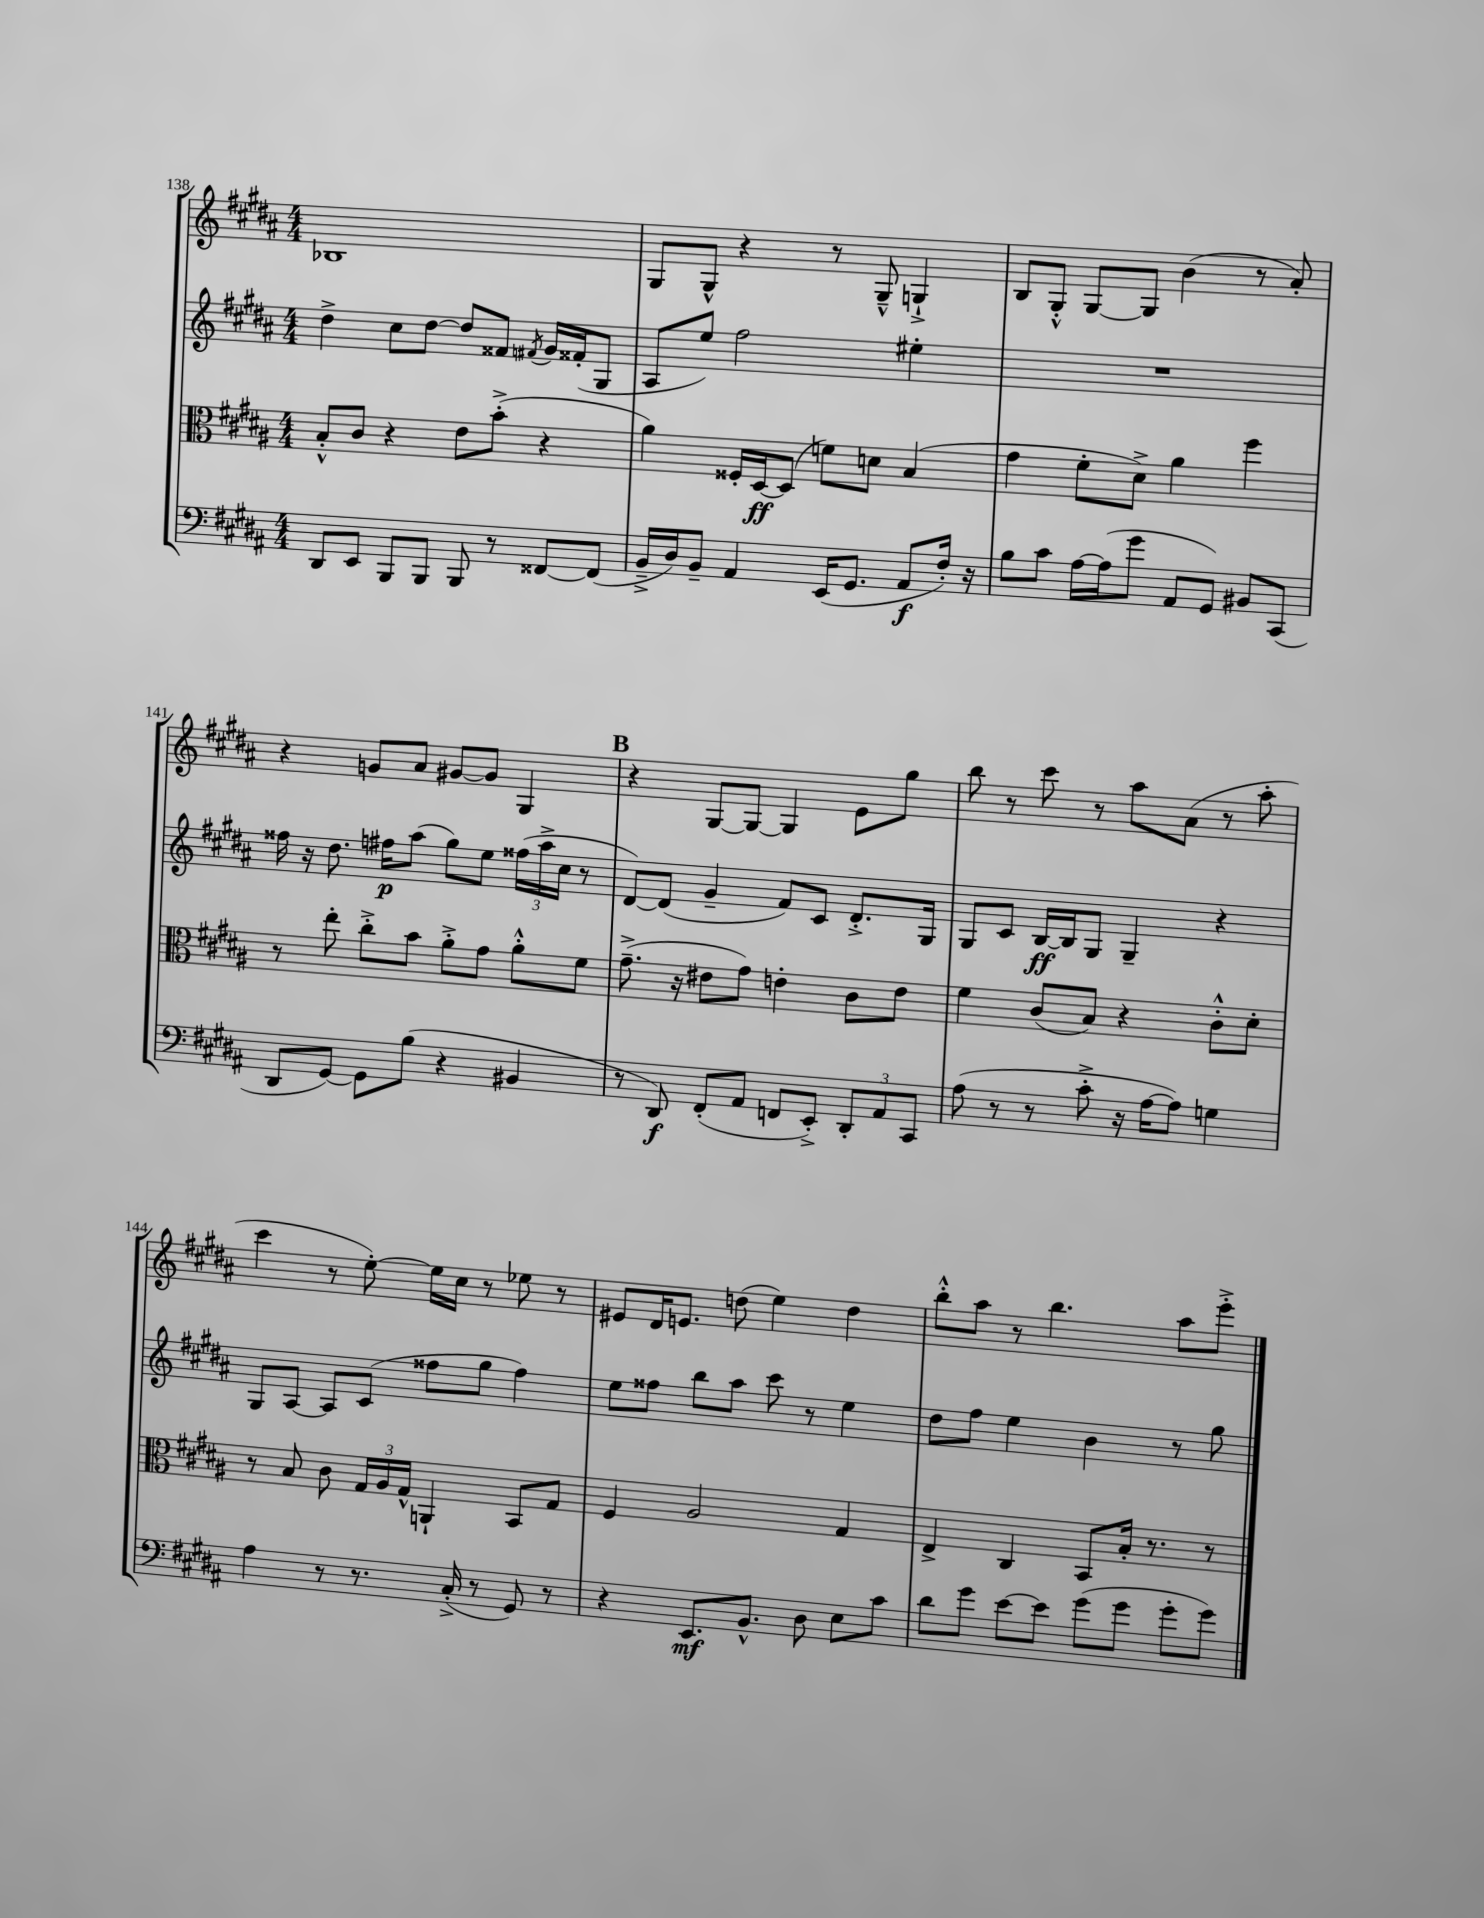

**kern	**kern	**kern	**kern
*staff4	*staff3	*staff2	*staff1
*clefF4	*clefC3	*clefG2	*clefG2
*k[f#c#g#d#a#]	*k[f#c#g#d#a#]	*k[f#c#g#d#a#]	*k[f#c#g#d#a#]
*M4/4	*M4/4	*M4/4	*M4/4
8DD#	8B'^^	4dd#^	1B-
8EE	8c#	.	.
8BBB	4r	8cc#	.
8BBB	.	[8dd#	.
8BBB	8e	8dd#]	.
8r	(8b'^	8f##	.
.	.	8qf#	.
[8FF##	4r	16g#	.
.	.	(16f##'	.
(8FF##]	.	8G#	.
=	=	=	=
16BB~^	4a#)	8A#	8G#
16D#)	.	.	.
8BB~	.	8ee)	8G#^^
4AA#	16F##'	2ff#	4r
.	[16D#	.	.
.	(8D#]	.	.
(16EE	8f)	.	8r
8.GG#	.	.	.
.	8d	.	8G#~^^
8AA#	(4B	4ee#'	4G`^
16F#')	.	.	.
16r	.	.	.
=	=	=	=
8B	4g#	1r	8B
8c#	.	.	8G#'^^
[16A#	8f#'	.	[8G#
(16A#]	.	.	.
8g#	8d#^)	.	8G#]
8AA#	4a#	.	(4b
8GG#)	.	.	.
8BB#	4ff#	.	8r
(8CC#	.	.	8a#')
=	=	=	=
8DD#	8r	16ff##	4r
.	.	16r	.
[8GG#)	8ee'	8.dd#	.
8GG#]	8cc#'^	.	8g
.	.	16ff#	.
(8B	8b	(8aa#	8a#
4r	8a#'^	8gg#)	[8g#
.	8g#	8ee	8g#]
4BB#	8a#'^^	(24ff##	4G#
.	.	24aa#^	.
.	.	24cc#	.
.	8f#	8r	.
=	=	=	=
8r	(8.g#~^	[8d#)	4r
8DD#)	.	(8d#]	.
.	16r	.	.
(8FF#'	8e#	4g#~	[8G#
8AA#	8g#)	.	8G#_
8FF	4e'	8f#)	4G#]
8EE'^)	.	8c#	.
12DD#'	8c#	8.d#'^	8e
12AA#	.	.	.
.	8e	.	8gg#
12CC#	.	.	.
.	.	16G#	.
=	=	=	=
(8A#	4f#	8G#	8bb
8r	.	8c#	8r
8r	(8c#	[16B	8ccc#
.	.	16B]	.
8c#'^	8B)	8G#	8r
16r	4r	4G#~	8aa#
[16A#	.	.	.
8A#])	.	.	(8a#
4G	8c#'^^	4r	8r
.	8d#'	.	8aa#'
=	=	=	=
4A#	8r	8G#	4ccc#
.	8B	[8A#	.
8r	8c#	8A#]	8r
8.r	24G#	(8c#	[8ee')
.	24A#	.	.
.	24G#^^	.	.
.	4AA`	8ff##	16ee]
(16C#'^	.	.	16cc#
8r	.	8gg#	8r
8GG#)	8BB	4ff##)	8ee-
8r	8G#	.	8r
=	=	=	=
4r	4F#	8ee	8e#
.	.	8ff##	16d#
.	.	.	8.e
8.EE	2A#	8bb	.
.	.	8aa#	(8dd
8.BB^^	.	.	.
.	.	8ccc#	4ee)
8D#	.	8r	.
8E	4G#	4ee	4dd
8c#	.	.	.
=	=	=	=
8d#	4E^	8dd#	8bb'^^
8g#	.	8ff#	8aa#
[8e	4C#	4ee	8r
8e]	.	.	4.bb
(8g#	8BB	4b	.
8g#	16B'	.	.
.	8.r	.	.
8g#'	.	8r	8aa#
8g#)	8r	8gg#	8eee'^
==	==	==	==
*-	*-	*-	*-
